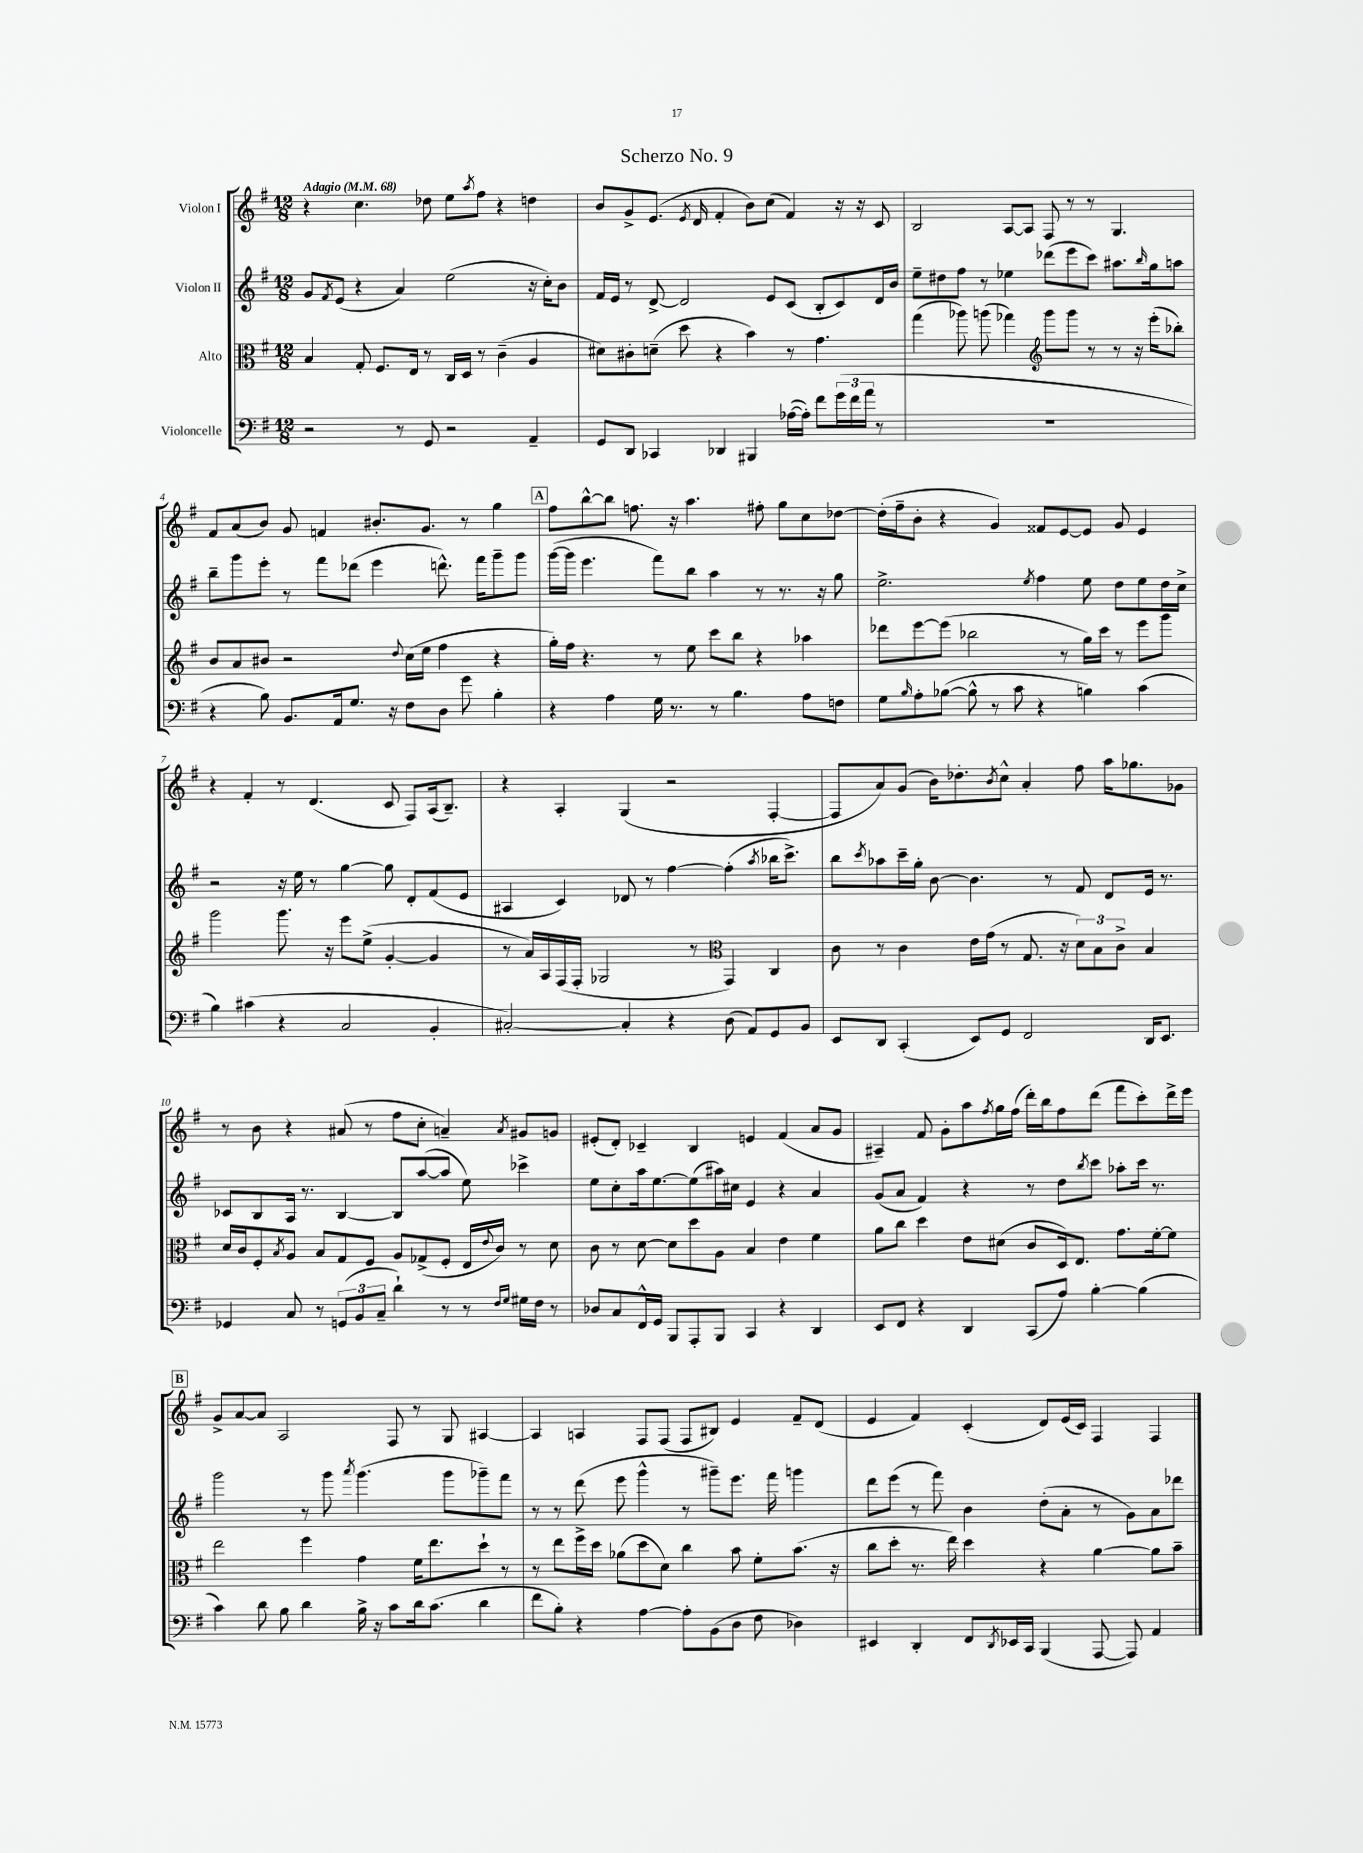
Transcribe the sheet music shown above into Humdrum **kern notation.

**kern	**kern	**kern	**kern
*part4	*part3	*part2	*part1
*staff4	*staff3	*staff2	*staff1
*I"Violoncelle	*I"Alto	*I"Violon II	*I"Violon I
*clefF4	*clefC3	*clefG2	*clefG2
*k[f#]	*k[f#]	*k[f#]	*k[f#]
*M12/8	*M12/8	*M12/8	*M12/8
*MM68	*MM68	*MM68	*MM68
=1	=1	=1	=1
!	!	!	!LO:TX:a:B:t=Adagio
2r	4B/	8g/L	4r
.	.	8qf#/	.
.	.	(8e/J	.
.	8G'/	4r	4.cc\
.	8.F#/L	.	.
8r	.	4a/)	.
.	16E/Jk	.	.
8GG/	8r	.	8dd-X\
2r	16C/LL	(2ee\	8ee\L
.	16D/JJ	.	.
.	.	.	8qaa/
.	8r	.	8ff#\J
.	(4c~\	.	4r
4AA~/	4A/	16r	4ddn\
.	.	16cc'\KL)	.
.	.	8b\J	.
=2	=2	=2	=2
8GG/L	8d#X\L)	16f#/LL	8b/L
.	.	16e/JJ	.
8DD/J	8c#X'\	8r	8g^/
4CC-X/	(8dn~\J	[8d^/	(8.e/J
.	8dd\	2d/]	.
.	.	.	8qe/
.	.	.	16d/
4DD-X/	4r	.	4f#'/
4BBB#X/	4b\)	.	8b\L)
.	.	8e/L	(8cc\J
([16A-X\LL	8r	(8c/J	4f#/)
16A-'\JJ])	.	.	.
8f#\L	4.g\	8B'/L	.
(24g\L	.	8c/)	16r
24f#\	.	.	.
.	.	.	16r
24a\JJ	.	.	.
8r	.	16d/L	8c/
.	.	16b/JJ	.
=3	=3	=3	=3
1.r	(4gg\	8ee~\L	2B/
.	.	8dd#X\	.
.	8aa-X\)	8ff#\J	.
.	(8aan\	8r	.
.	4gg-X\)	4ee-X\	[8A/L
.	.	.	8A/J]
*	*clefG2	*	*
.	8ggg\L	(8ddd-X\L	8F#/
.	8ggg\J	8eee\	8r
.	8r	8ccc\J)	8r
.	8r	8.aa#X\L	4.G/
.	16r	.	.
.	.	16qqbb/	.
.	(16eee'\KL	16gg\k	.
.	8bb-X'\J)	8aan\J	.
!!LO:LB:g=z
=4	=4	=4	=4
4r	8b/L	8bb~\L	8f#/L
.	8a/	8ggg\	(8a/
8B\)	8b#X/J	8eee'\J	8b/J)
8.BB/L	2r	8r	8g/
.	.	8fff#\L	4fn/
16AA/k	.	.	.
8.G/J	.	(8ddd-X\J	.
.	.	4eee\	8.b#X'/L
16r	.	.	.
.	8qqdd/	.	.
8F#\L	(16cc\LL	.	.
.	16ee\JJ	.	8.g/J
8D\J	4ff#\	8.dddn^^\)	.
8g\	.	.	8r
.	.	16fff#\KL	.
4B'\	4r	8ggg~\	4gg\
.	.	8ggg\J	.
!!LO:REH:place=s1:t=A
=5	=5	=5	=5
4r	16gg'\LL)	([16ggg\LL	8ff#\L
.	16ff#\JJ	16ggg\JJ]	.
.	4.r	4.eee\	[8bb^^\
4A\	.	.	8bb\J]
.	.	.	8.ffn\
16G\	8r	8fff#\L)	.
8.r	.	.	16r
.	8ee\	8bb\J	4.aa\
8r	8ccc\L	4aa\	.
4.B\	8bb\J	.	.
.	4r	8r	8ff#X'\
.	.	8.r	8gg\L
8A\L	4aa-X\	.	8cc\
.	.	16r	.
8Fn\J	.	8gg\	[8dd-X\J
=6	=6	=6	=6
8G\L	8ddd-X\L	2.ee^\	(16dd-'\LL]
.	.	.	16ff#~\J
16qqB/	.	.	.
8A'\	[8eee\	.	8b'\J
([8B-X\J	(8eee\J]	.	4r
8B-^^\]	2bb-X\	.	.
8r	.	.	4g/)
8c\	.	.	.
.	.	8qee/	.
4r	.	4ff#\	8f##X/L
.	8r	.	[8e/
4Bn\)	16gg\LL)	8ee\	8e/J]
.	16ccc\JJ	.	.
.	8r	8dd\L	8g/
(4c\	8eee\L	8ee\	4e/
.	8ggg\J	16dd\L	.
.	.	16cc^\JJ	.
!!LO:LB:g=z
=7	=7	=7	=7
4B\)	2ggg\	2r	4r
(4c#X\	.	.	4f#'/
4r	8.ggg\	16r	8r
.	.	16ee\	.
.	.	8r	(4.d/
.	16r	.	.
2C/	8eee\L	[4gg\	.
.	(8ee^\J	.	.
.	[4g'/	8gg\]	8c/
.	.	8d'/L	8F#/L)
4BB'/	4g/]	(8f#/	(16A/k
.	.	.	8.B~/J)
.	.	8e/J	.
=8	=8	=8	=8
[2C#X'/)	8r	4A#X/	4r
.	16a/LL)	.	.
.	16A/	.	.
.	(16F#/	4c/)	4A'/
.	16F#'/JJ	.	.
.	2G-X/	.	.
4C#'/]	.	8d-X/	(4G/
.	.	8r	.
4r	.	[4ff#\	2r
.	8r	.	.
*	*clefC3	*	*
(8D\	4GG/)	(4ff#'\]	.
8AA/L)	.	.	.
.	.	8qaa/	.
8GG/	4C/	16bb-X\KL	[4F#'/
.	.	8.ccc^\J)	.
8BB/J	.	.	.
=9	=9	=9	=9
8EE/L	8c\	8bb\L	8F#/L]
.	.	8qccc/	.
8DD/J	8r	8aa-X\	8a/)
(4CC'/	4c\	16ccc~\L	(8g/J
.	.	16gg'\JJ	.
.	.	[8b\	16b\KL)
.	.	.	8.dd-X'\
8EE/L)	16e\LL	4.b\]	.
.	(16g\JJ	.	.
.	.	.	8qb/
8GG/J	8r	.	8cc^^\J
2FF#/	8.G/	.	4a'/
.	.	8r	.
.	16r	.	.
.	12d\L)	8f#/	8ff#\
.	12B\	.	.
.	.	8d/L	16aa\KL
.	12c^\J	.	.
.	.	.	8.gg-X\
16DD/KL	4B/	16e/Jk	.
8.EE/J	.	8.r	.
.	.	.	8g-X\J
!!LO:LB:g=z
=10	=10	=10	=10
4GG-X/	16d/LL	8c-X/L	8r
.	16c/J	.	.
.	8F#'/	8B/	8b\
.	8qB/	.	.
8C/	8A/J	16A/Jk	4r
.	.	8.r	.
8r	8B/L	.	.
(12GGn/L	8G/	[4B/	(8a#X/
12BB/	.	.	.
.	8F#/J	.	8r
12C~/J	.	.	.
4d`\)	8A/L	8B/L]	8ff#\L
.	(8G-X^/	([8aa/	8cc'\J
8r	8F#'/J	8aa/J]	4an~/)
8r	16E/LL	8ee\)	.
.	8qqe/	.	.
.	16c/JJ)	.	.
16qqF#/LL	.	.	.
16qqG/JJ	.	.	8qa/
16G#X\LL	8r	4ccc-X^\	8g#X/L
16F#\JJ	.	.	.
8r	8d\	.	8gn/J
=11	=11	=11	=11
8D-X/L	8c\	8ee\L	(8e#X'/L
8C/	8r	8cc'\	8d'/J)
16FF#^^/L	[8d\	16aa\k	4c-X~/
16GG/JJ	.	[8.ee\	.
8BBB/L	8d\L]	.	.
8AAA'/	8dd\	(8ee\]	4B/
8BBB/J	8A\J	16aa#X\L)	.
.	.	16cc#X\JJ	.
4CC/	4B/	4e/	4en/
4r	4e\	4r	(4f#/
4DD/	4f#\	4a/	8a/L
.	.	.	8g/J
=12	=12	=12	=12
8EE/L	8a\L	(8g/L	4A#X~/)
8FF#/J	8cc\J	8a/J	.
4r	4dd\	4f#/)	8f#/
.	.	.	8g'\L
4DD/	8e\L	4r	8aa\
.	.	.	8qff#/
.	(8d#X\J	.	16gg\L
.	.	.	(16ff#\JJ
(8CC/L	8c/L	8r	16ddd'\LL)
.	.	.	16bb\J
8A/J)	16D/k)	8dd\L	8ff#\
.	8.E/J	.	.
.	.	8qbb/	.
[4B'\	.	8ccc\J	(8ddd\J
.	8.g\L	8aa-X'\L	8fff#\L
(4B\]	.	16ccc\Jk	8ccc'\)
.	[16f#'\k	8.r	.
.	8f#\J]	.	16ddd^\L
.	.	.	16eee\JJ
!!LO:LB:g=z
!!LO:REH:place=s1:t=B
=13	=13	=13	=13
4c\)	2ee\	2ggg\	8g^/L
.	.	.	[8a/
8d\	.	.	8a/J]
8B\	.	.	2A/
4d\	4ff#\	8r	.
.	.	8ggg\	.
.	.	8qaaa/	.
16B^\	4g\	(4.ggg\	.
16r	.	.	.
8c\L	.	.	8F#/
16d\k	16f#\KL	.	8r
(8.c\J	8.ee\	.	.
.	.	8ggg\L	8G/
4d\	8dd`\J	8ggg-X~\)	[4A#X/
.	8r	8fff#\J	.
=14	=14	=14	=14
8f#\L	8r	8r	4A#/]
8B'\J)	8ee\L	8r	.
4r	16ff#^\L	(8ddd\	4An/
.	16dd\JJ	.	.
.	(8a-X\L	8eee\	.
[4A\	8dd\	4ggg^^\	8F#/L
.	8d\J)	.	(8F#/J
8A'\L]	4cc\	8r	8F#/L
(8BB\	.	8ggg#X~\L)	8B#X/J)
8D\J	8b\	8.eee\J	4e/
8F#\	8f#'\L	.	.
.	.	16fff#\	.
4D-X\)	(8.b\J	4gggn\	8f#~/L
.	.	.	(8d/J
.	16r	.	.
=15	=15	=15	=15
4EE#X/	8cc\L	8ddd\L	4e/
.	8dd'\J	(8eee\J	.
4DD'/	8.r	8r	4f#/)
.	.	8fff#\)	.
.	16ee\)	.	.
8FF#/L	4dd\	4b\	(4c'/
8qDD/	.	.	.
16EE-X/L	.	.	.
16CC/JJ	.	.	.
(4BBB/	4r	(8dd'\L	8d/L)
.	.	8a'\J	(16e/L
.	.	.	16c/JJ)
[8AAA/	[4a\	8r	4F#/
8AAA/])	.	8g\L)	.
4AA/	8a\L]	8a\	4F#/
.	8b~\J	8ddd-X\J	.
==	==	==	==
*-	*-	*-	*-
